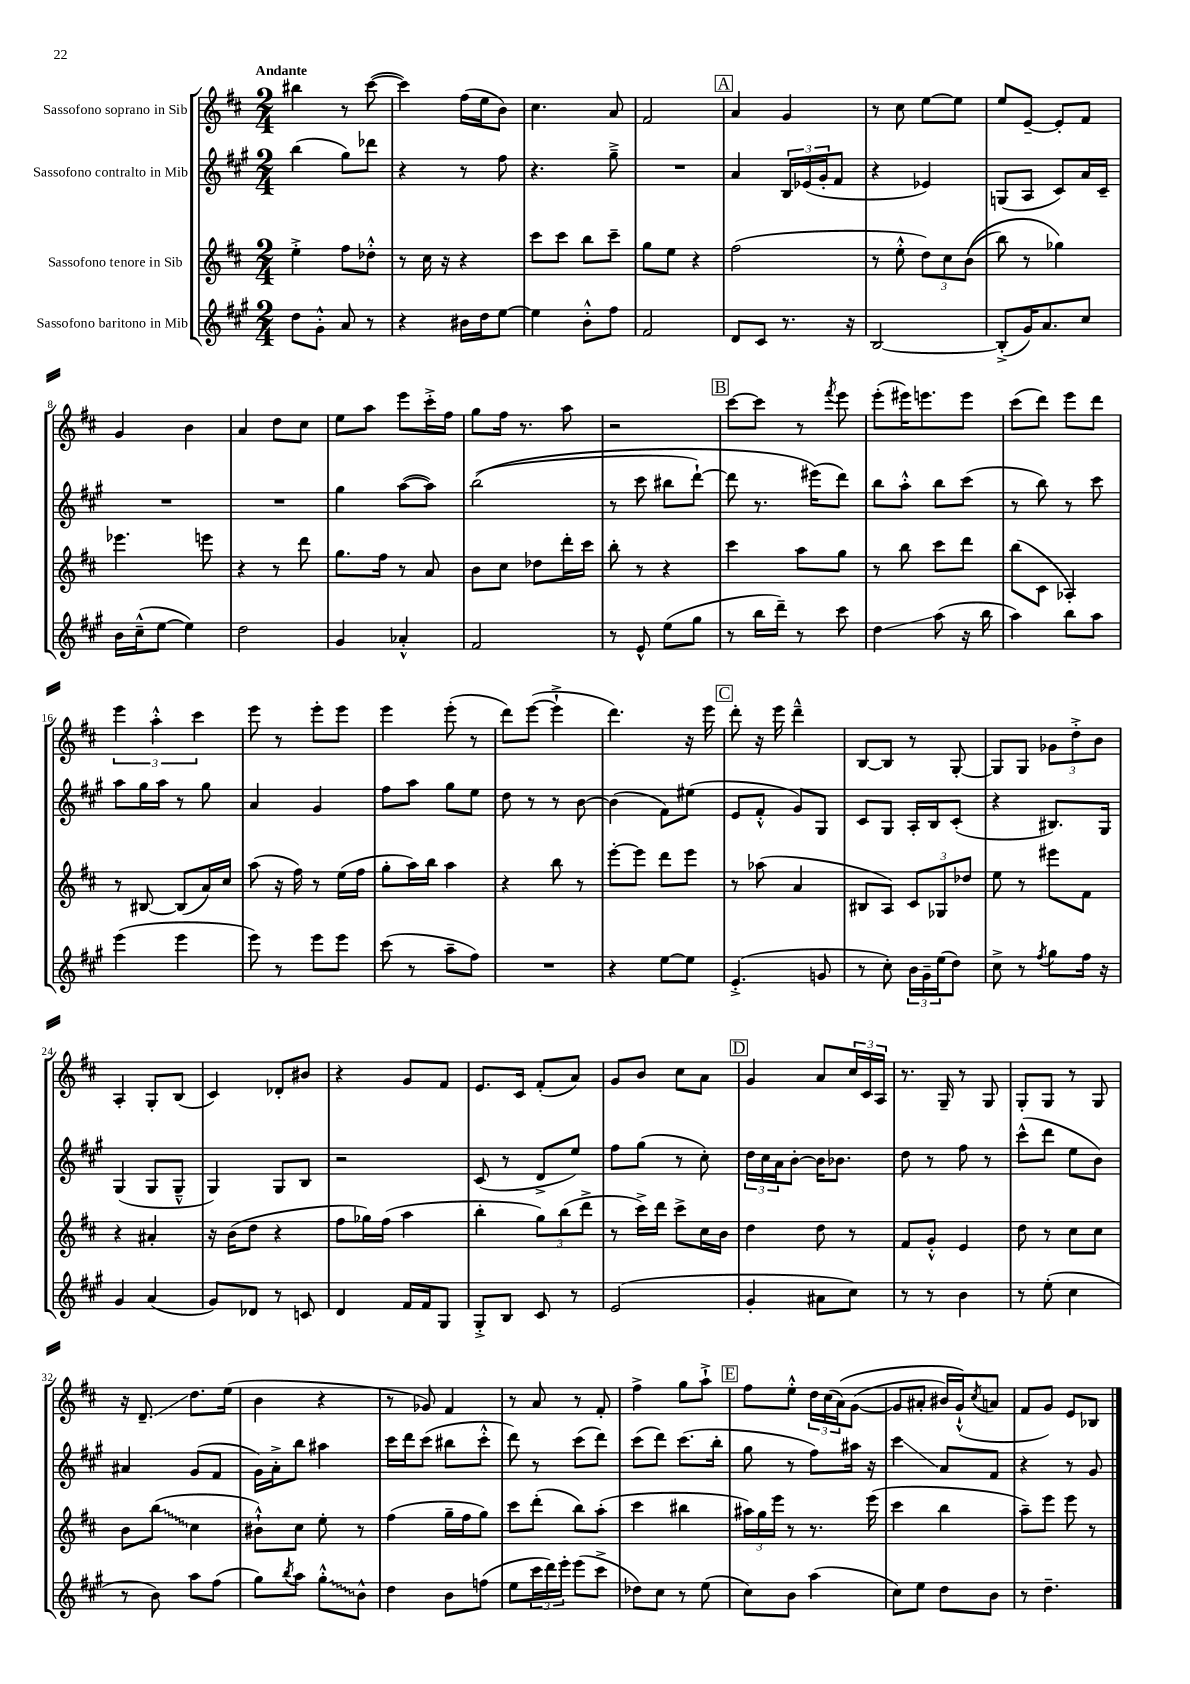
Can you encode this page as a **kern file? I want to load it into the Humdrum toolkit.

**kern	**kern	**kern	**kern
*staff4	*staff3	*staff2	*staff1
*clefG2	*clefG2	*clefG2	*clefG2
*k[f#c#g#]	*k[f#c#]	*k[f#c#g#]	*k[f#c#]
*M2/4	*M2/4	*M2/4	*M2/4
8dd	4ee'^	(4bb	4bb#
8g#'^^	.	.	.
8a	8ff#	8gg#)	8r
8r	8dd-'^^	8ddd-	([8ccc#
=	=	=	=
4r	8r	4r	4ccc#])
.	16cc#	.	.
.	16r	.	.
16b#	4r	8r	(16ff#
16dd	.	.	16ee
[8ee	.	8ff#	8b)
=	=	=	=
4ee]	8ccc#	4.r	4.cc#
.	8ccc#	.	.
8b'^^	8bb	.	.
8ff#	8ccc#~	8gg#~^	8a
=	=	=	=
2f#	8gg	2r	2f#
.	8ee	.	.
.	4r	.	.
=	=	=	=
8d	(2ff#	4a	4a
8c#	.	.	.
8.r	.	24B	4g
.	.	(24e-	.
.	.	24g#'	.
.	.	8f#	.
16r	.	.	.
=	=	=	=
[2B	8r	4r	8r
.	8ee'^^	.	8cc#
.	12dd)	4e-)	[8ee
.	12cc#	.	.
.	.	.	8ee]
.	&((12b	.	.
=	=	=	=
(8B'^]	8bb)	(8G	8ee
16g#)	8r	8A	[8e~
8.a	.	.	.
.	4gg-&)	8c#)	8e']
8cc#	.	16a	8f#
.	.	16c#~	.
=	=	=	=
16b	4.eee-	2r	4g
(16cc#~^^	.	.	.
[8ee	.	.	.
4ee])	.	.	4b
.	8eee	.	.
=	=	=	=
2dd	4r	2r	4a
.	8r	.	8dd
.	8ddd	.	8cc#
=	=	=	=
4g#	8.gg	4gg#	8ee
.	.	.	8aa
.	16ff#	.	.
4a-'^^	8r	([8aa	8eee
.	8a	8aa])	16ccc#'^
.	.	.	16ff#
=	=	=	=
2f#	8b	&((2bb	8gg
.	8cc#	.	16ff#
.	.	.	8.r
.	8dd-	.	.
.	16ddd'	.	8aa
.	16ccc#	.	.
=	=	=	=
8r	8bb'	8r	2r
8e^^	8r	8ccc#	.
(8ee	4r	8bb#	.
8gg#	.	[8ddd`)	.
=	=	=	=
8r	4ccc#	8ddd]	[8ccc#
16bb	.	8.r	8ccc#]
16ddd~)	.	.	.
8r	8aa	.	8r
.	.	(16eee#&)	.
.	.	.	8qfff#
8ccc#	8gg	8ddd)	8eee
=	=	=	=
4dd	8r	8bb	(8eee'
.	8bb	8aa'^^	16eee#)
.	.	.	8.eee
(8aa	8ccc#	8bb	.
16r	8ddd	(8ccc#	8eee
16bb	.	.	.
=	=	=	=
4aa)	(8bb	8r	(8ccc#
.	8c#	8bb)	8ddd)
8bb	4A-')	8r	8eee
8aa	.	8ccc#	8ddd
=	=	=	=
(4eee	8r	8aa	6eee
.	[8B#	16gg#	.
.	.	.	6aa'^^
.	.	16aa	.
4eee	(8B#]	8r	.
.	.	.	6ccc#
.	16a)	8gg#	.
.	16cc#	.	.
=	=	=	=
8eee)	(8aa	4a	8eee
8r	16r	.	8r
.	16ff#)	.	.
8eee	8r	4g#	8eee'
8eee	(16ee	.	8eee
.	16ff#	.	.
=	=	=	=
(8ccc#	8gg'	8ff#	4eee
8r	16aa)	8aa	.
.	16bb	.	.
8aa~	4aa	8gg#	(8eee'
8ff#)	.	8ee	8r
=	=	=	=
2r	4r	8dd	8ddd)
.	.	8r	([8eee
.	8bb	8r	4eee`^]
.	8r	[8b	.
=	=	=	=
4r	[8eee'	(4b]	4.ddd)
.	8eee]	.	.
[8ee	8ddd	8f#)	.
8ee]	8eee	(8ee#	16r
.	.	.	16eee
=	=	=	=
(4.e'^	8r	8e	8ddd'
.	(8aa-	8f#'^^	16r
.	.	.	16eee
.	4a	8g#)	4ddd~^^
8g	.	8G#	.
=	=	=	=
8r	8B#	8c#	[8B
8cc#')	8A)	8G#	8B]
24b	12c#	16A'	8r
24g#~	.	.	.
.	.	16B	.
(24ee	12G-	.	.
8dd)	.	(8c#'	[8G'
.	12dd-	.	.
=	=	=	=
8cc#^	8ee	4r	8G]
8r	8r	.	8G
8qff#	.	.	.
8gg#	8eee#	8.B#)	12g-
.	.	.	12dd'^
16ff#	8f#	.	.
.	.	.	12b
16r	.	16G#	.
=	=	=	=
4g#	4r	(4G#	4A'
(4a	4a#'	8G#	8G'
.	.	8G#~^^	(8B
=	=	=	=
8g#)	16r	4G#)	4c#)
.	(16b	.	.
8d-	8dd	.	.
8r	4r	8G#	8d-'
8c	.	8B	8b#
=	=	=	=
4d	8ff#	2r	4r
.	16gg-)	.	.
.	(16ff#	.	.
16f#	4aa	.	8g
16f#	.	.	.
8G#	.	.	8f#
=	=	=	=
8G#'^	4bb'	(8c#	8.e
8B	.	8r	.
.	.	.	16c#
8c#	12gg)	8d^	(8f#'
.	(12bb	.	.
8r	.	8ee)	8a)
.	12ddd^	.	.
=	=	=	=
(2e	8r	8ff#	8g
.	16ccc#^)	(8gg#	8b
.	16ddd	.	.
.	8ccc#^	8r	8cc#
.	16cc#	8cc#')	8a
.	16b	.	.
=	=	=	=
4g#'	4dd	24dd	4g
.	.	24cc#	.
.	.	24a	.
.	.	[8b'	.
8a#	8dd	16b]	8a
.	.	8.b-	.
8cc#)	8r	.	24cc#
.	.	.	24c#
.	.	.	24A
=	=	=	=
8r	8f#	8dd	8.r
8r	8g'^^	8r	.
.	.	.	16G~
4b	4e	8ff#	8r
.	.	8r	8G
=	=	=	=
8r	8dd	(8ccc#^^	8G'
(8ee'	8r	8ddd	8G
4cc#	8cc#	8ee	8r
.	8cc#	8b)	8G
=	=	=	=
8r	8b	4a#	16r
.	.	.	8.d~
8b)	(8bb	.	.
8aa	4cc#	(8g#	8.dd
(8ff#	.	8f#	.
.	.	.	(16ee
=	=	=	=
8gg#)	8b#`^^)	16g#)	4b
.	.	16a'^	.
8qbb	.	.	.
8aa	8cc#	8bb	.
8gg#'^^	8ee'	4aa#	4r
8b^^	8r	.	.
=	=	=	=
4dd	(4ff#	16ccc#	8r
.	.	16ddd	.
.	.	(8ccc#	8g-)
8b	16gg~	8bb#	4f#
.	16ff#	.	.
(8ff	8gg)	8ccc#'^^	.
=	=	=	=
8ee	8ccc#	8ddd)	8r
24ccc#	(8ddd'	8r	8a
24ddd)	.	.	.
24eee'	.	.	.
(8eee	8bb)	(8ccc#	8r
8ccc#^	(8aa'	8ddd)	8f#'
=	=	=	=
8dd-)	4ccc#	(8ccc#	4ff#^
8cc#	.	8ddd)	.
8r	4bb#	(8.ccc#	8gg
(8ee	.	.	8aa`^
.	.	16bb'	.
=	=	=	=
8cc#)	24aa#)	8gg#	8ff#
.	24gg	.	.
.	24eee	.	.
8b	8r	8r	8ee'^^
(4aa	8.r	8ff#)	24dd
.	.	.	(24cc#
.	.	.	&(24a)
.	.	16aa#	([8g
.	(16eee	16r	.
=	=	=	=
8cc#)	4ccc#	4ccc#	8g]
8ee	.	.	8a#'
8dd	4bb	8a	16b#)
.	.	.	(16g`^^&)
.	.	.	8qcc#
8b	.	8f#	8a
=	=	=	=
8r	8aa~)	4r	8f#
4.dd~	8eee	.	8g)
.	8eee	8r	8e
.	8r	8g#	8B-
==	==	==	==
*-	*-	*-	*-
